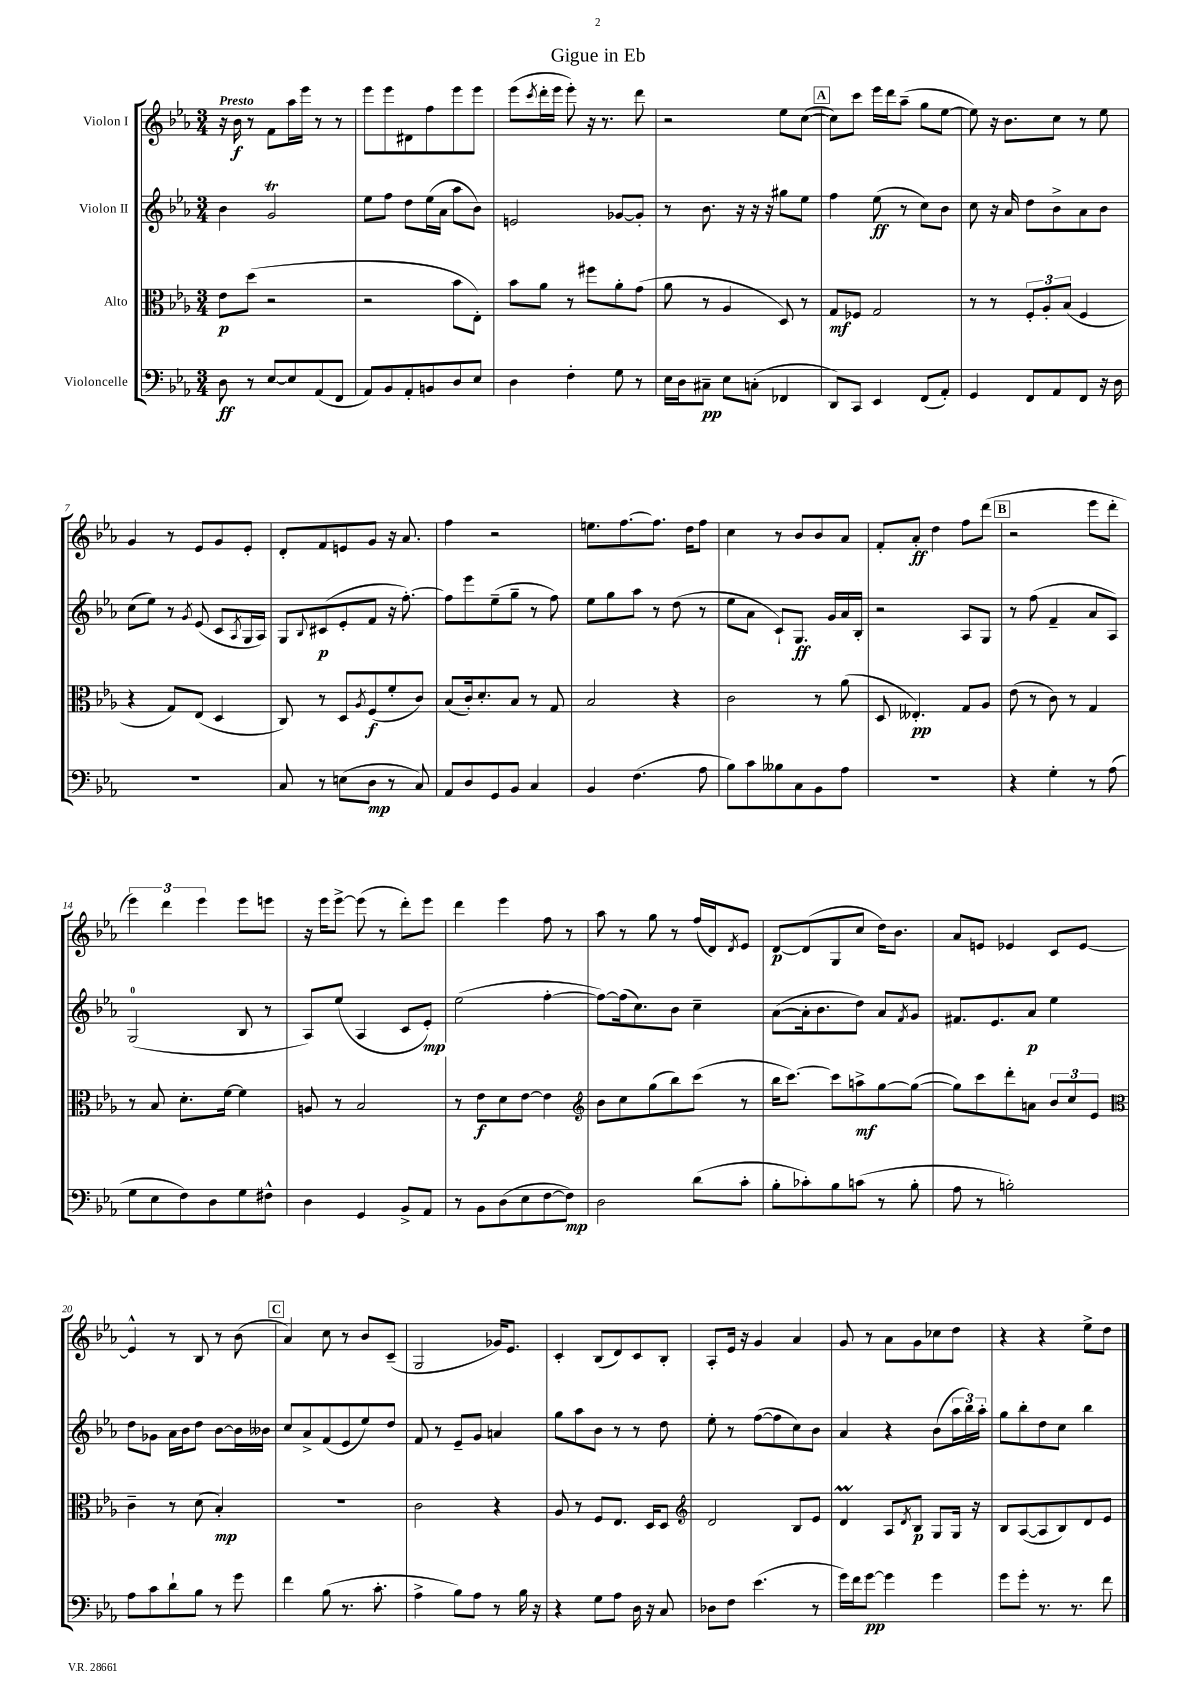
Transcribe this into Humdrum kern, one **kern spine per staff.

**kern	**kern	**kern	**kern
*staff4	*staff3	*staff2	*staff1
*clefF4	*clefC3	*clefG2	*clefG2
*k[b-e-a-]	*k[b-e-a-]	*k[b-e-a-]	*k[b-e-a-]
*M3/4	*M3/4	*M3/4	*M3/4
8D\	8e-\L	4b-\	16r
.	.	.	16b-\
8r	(8dd\J	.	8r
[8E-/L	2r	2g/	8f\L
8E-/]	.	.	16aa-\L
.	.	.	16eee-\JJ
(8AA-/	.	.	8r
8FF/J	.	.	8r
=	=	=	=
8AA-/L)	2r	8ee-\L	8eee-\L
8BB-/	.	8ff\J	8eee-\
8AA-'/	.	8dd\L	8d#\
8BB/	.	(16ee-\L	8ff\
.	.	16a-\JJ	.
8D/	8b-\L	8aa-\L	8eee-\
8E-/J	8E-'\J)	8b-\J)	8eee-\J
=	=	=	=
4D\	8b-\L	2e/	(8eee-\L
.	.	.	8qccc/
.	8a-\J	.	16ddd'\L
.	.	.	16eee-\JJ
4F'\	8r	.	8eee-'\)
.	8ff#\L	.	16r
.	.	.	8.r
8G\	8a-'\	[8g-/L	.
8r	(8g\J	8g-'/]J	8ddd\
=	=	=	=
16E-\LL	8a-\	8r	2r
16D\J	.	.	.
8C#~\J	8r	8.b-\	.
8E-\L	4A-/	.	.
.	.	16r	.
(8C'\J	.	16r	.
.	.	16r	.
4FF-/	8D/)	8gg#\L	8ee-\L
.	8r	8ee-\J	([8cc\J
=	=	=	=
8DD/L)	8G/L	4ff\	8cc\]L)
8CC/J	8F-/J	.	8ccc\J
4EE-/	2G/	(8ee-\	16eee-\LL
.	.	.	16ddd\J
.	.	8r	(8aa-~\J
(8FF/L	.	8cc\L)	8gg\L
8AA-'/J)	.	8b-\J	[8ee-\J
=	=	=	=
4GG/	8r	8cc\	8ee-\])
.	8r	16r	16r
.	.	16a-/	8.b-\L
8FF/L	12F'/L	8dd\L	.
.	12A-'/	.	.
8AA-/	.	8b-^\	8cc\J
.	(12B-/J	.	.
8FF/J	4F/	8a-\	8r
16r	.	8b-\J	8ee-\
16D\	.	.	.
=	=	=	=
2.r	4r	(8cc\L	4g/
.	.	8ee-\J)	.
.	8G/L)	8r	8r
.	.	8qg/	.
.	(8E-/J	(8e-/	8e-/L
.	4D/	8c/L	8g/
.	.	8qA-/	.
.	.	16G/L	8e-'/J
.	.	16A-/JJ)	.
=	=	=	=
8C/	8C/)	8G/L	8d'/L
.	.	8qqB-/	.
8r	8r	(8c#/	8f/
(8E\L	8D/L	8e-'/	8e/
.	8qA-/	.	.
8D\J	(8F/	8f/J	8g/J
8r	8f'/	16r	16r
.	.	[8.ff'\)	8.a-/
8C/)	8c/J)	.	.
=	=	=	=
8AA-/L	(8B-/L	8ff\]L	4ff\
8D/	16c'/k)	8eee-\	.
.	8.d'/	.	.
8GG/	.	(8ee-~\	2r
8BB-/J	8B-/J	8gg~\J	.
4C/	8r	8r	.
.	8G/	8ff\)	.
=	=	=	=
4BB-/	2B-/	8ee-\L	8.ee\L
.	.	8gg\	.
.	.	.	[8.ff\
(4.F\	.	8aa-\J	.
.	.	8r	8.ff\]J
.	4r	(8dd\	.
.	.	.	16dd\LK
8A-\	.	8r	8ff\J
=	=	=	=
8B-\L)	2c\	8ee-\L	4cc\
8c\	.	8a-\J	.
8B--\	.	8c`/L)	8r
8C\	.	8.G/J	8b-/L
8BB-\	8r	.	8b-/
.	.	16g/LL	.
8A-\J	(8a-\	16a-/	8a-/J
.	.	16B-'/JJ	.
=	=	=	=
2.r	8D/	2r	8f'/L
.	4.E--'/)	.	8a-'/J
.	.	.	4dd\
.	8G/L	8A-/L	8ff\L
.	8A-/J	8G/J	(8ddd\J
=	=	=	=
4r	(8e-\	8r	2r
.	8r	(8ff\	.
4G'\	8c\)	4f~/	.
.	8r	.	.
8r	4G/	8a-/L	8eee-\L
(8A-\	.	8A-/J)	8ddd'\J
=	=	=	=
8G\L	8r	(2G/	6eee-\)
8E-\	8B-/	.	.
.	.	.	6ddd\
8F\)	8.d'\L	.	.
.	.	.	6eee-\
8D\	.	.	.
.	[16f\Jk	.	.
8G\	4f\]	8B-/	8eee-\L
8F#^^\J	.	8r	8eee\J
=	=	=	=
4D\	8A/	8A-/L)	16r
.	.	.	16eee-\LK
.	8r	(8ee-/J	[8eee-^\J
4GG/	2B-/	4A-/	(8eee-\]
.	.	.	8r
8BB-^/L	.	8c/L	8ddd'\L)
8AA-/J	.	8e-'/J)	8eee-\J
=	=	=	=
8r	8r	(2ee-\	4ddd\
8BB-\L	8e-\L	.	.
(8D\	8d\	.	4eee-\
8E-\	[8e-\J	.	.
[8F\	4e-\]	[4ff'\	8ff\
8F\]J)	.	.	8r
=	=	=	=
*	*clefG2	*	*
2D\	8b-\L	8ff\_L)	8aa-\
.	8cc\	(16ff\]k	8r
.	.	8.cc\)	.
.	(8gg\	.	8gg\
.	8bb-\)	8b-\J	8r
(8d\L	(8ccc\J	4cc~\	(16ff/LL
.	.	.	16d/J)
.	.	.	8qd/
8c'\J	8r	.	8e-/J
=	=	=	=
8B-'\L	16bb-\LK	([8a-\L	[8d/L
.	[8.ccc\J)	.	.
8c-'\)	.	16a-'\]k	(8d/]
.	.	8.b-\	.
8B-\	8ccc\]L	.	8G/
(8c\J	8aa^\	8dd\J)	8cc/J
8r	[8gg\	8a-/L	16dd\LK)
.	.	.	8.b-\J
.	.	8qf/	.
8B-'\	(8gg\_J	8g/J	.
=	=	=	=
8A-\	8gg\]L)	8.f#/L	8a-/L
8r	8ccc\	.	8e/J
.	.	8.e-/	.
2B'\)	8ddd'\	.	4e-/
.	8a\J	8a-/J	.
.	12b-/L	4ee-\	8c/L
.	12cc/	.	.
.	.	.	[8e-/J
.	12e-/J	.	.
=	=	=	=
*	*clefC3	*	*
8A-\L	4c~\	8dd\L	4e-^^/]
8c\	.	8g-\J	.
8d`\	8r	16a-\LL	8r
.	.	16b-\J	.
8B-\J	(8d\	8dd\J	8B-/
8r	4B-'/)	[8b-\L	8r
8g\	.	16b-\]L	(8b-\
.	.	16b--\JJ	.
=	=	=	=
4f\	2.r	8cc/L	4a-/)
.	.	8a-^/	.
(8B-\	.	(8f/	8cc\
8.r	.	8e-/	8r
.	.	8ee-/)	8b-/L
8.c'\	.	.	.
.	.	8dd/J	(8c~/J
=	=	=	=
4A-^\	2c\	8f/	2G/
.	.	8r	.
8B-\L)	.	8e-~/L	.
8A-\J	.	8g/J	.
8r	4r	4a/	16g-/LK)
.	.	.	8.e-/J
16B-\	.	.	.
16r	.	.	.
=	=	=	=
4r	8A-/	8gg\L	4c'/
.	8r	8aa-\	.
8G\L	8F/L	8b-\J	(8B-/L
8A-\J	8.E-/J	8r	8d/)
16D\	.	8r	8c/
16r	16D/LK	.	.
8C/	8D/J	8dd\	8B-'/J
=	=	=	=
*	*clefG2	*	*
8D-\L	2d/	8ee-'\	8A-'/L
8F\J	.	8r	16e-/Jk
.	.	.	16r
(4.e-\	.	([8ff\L	4g/
.	.	8ff\]	.
.	8B-/L	8cc\)	4a-/
8r	8e-/J	8b-\J	.
=	=	=	=
16g\LL)	4d/	4a-/	8g/
16f\J	.	.	.
[8g\J	.	.	8r
4g\]	8A-/L	4r	8a-\L
.	8qd/	.	.
.	8B-/J	.	8g\
4g\	8G/L	(8b-\L	8cc-\
.	16G/Jk	24aa-\L	8dd\J
.	.	24bb-\)	.
.	16r	.	.
.	.	24aa-'\JJ	.
=	=	=	=
8g\L	8B-/L	8gg\L	4r
8g'\J	([8A-/	8bb-'\	.
8.r	8A-/]	8dd\	4r
.	8B-/)	8cc\J	.
8.r	.	.	.
.	8d/	4bb-\	8ee-^\L
8f\	8e-/J	.	8dd\J
==	==	==	==
*-	*-	*-	*-
